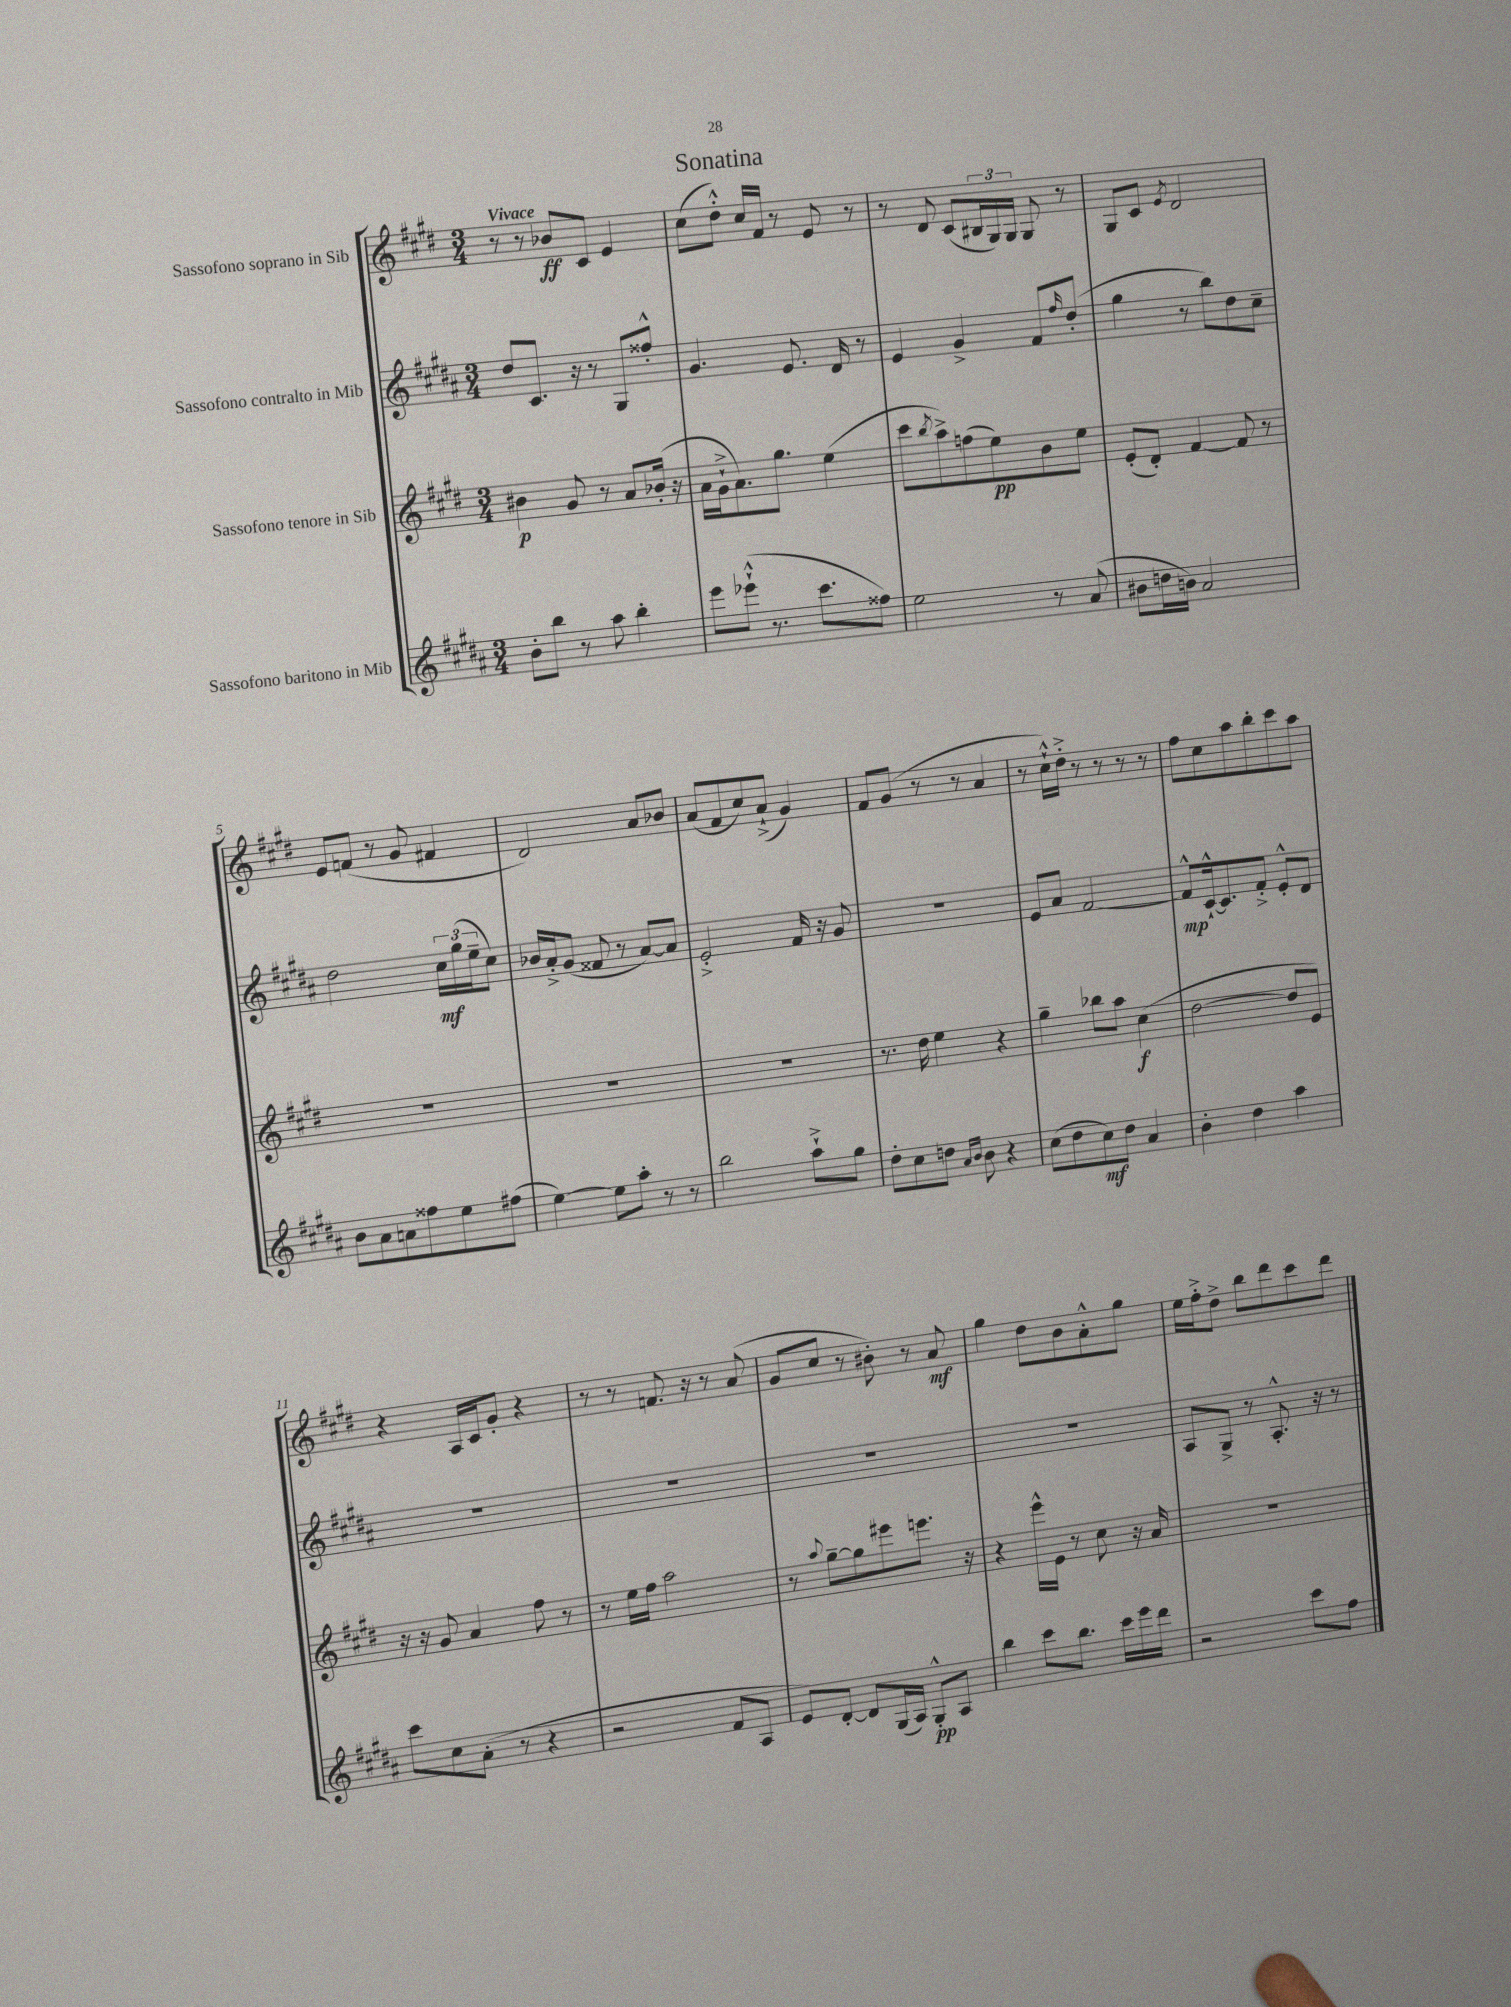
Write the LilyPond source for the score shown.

\header { title = "Sonatina" }
<<
\new StaffGroup <<
\new Staff = "s0" \with { instrumentName = "Sassofono soprano in Sib" } {
    \clef treble \key e \major \numericTimeSignature \time 3/4 \tempo "Vivace"
    r8 r8 bes'8\ff cis'8 e'4 |
    cis''8( dis''8-.-^) cis''16 fis'16 r8 e'8 r8 |
    r8 dis'8 cis'8( \tuplet 3/2 { bis16 gis16) gis16 } gis8 r8 |
    gis8 cis'8 \acciaccatura { e'8 } dis'2 |
    e'8 f'8( r8 gis'8 fis'4 |
    dis'2) a'8 bes'8 |
    a'8( fis'8 cis''8) a'8-!->( gis'4) |
    fis'8 gis'8( r8 r8 a'4 |
    r8 cis''16-!-^) dis''16-.-> r8 r8 r8 r8 |
    fis''8 cis''8 a''8 b''8-. cis'''8 a''8 |
    r4 a16 cis'16 gis'8-. r4 |
    r8 r8 f'8. r16 r8 a'8( |
    gis'8 cis''8 r8 bis'8-.) r8 a'8\mf |
    gis''4 dis''8 b'8 a'8-.-^ gis''8 |
    e''16 fis''16-.-> dis''8-> b''8 dis'''8 cis'''8 dis'''8 \bar "|." |
}
\new Staff = "s1" \with { instrumentName = "Sassofono contralto in Mib" } {
    \clef treble \key b \major \numericTimeSignature \time 3/4
    dis''8 cis'8. r16 r8 gis8 fisis''8-.-^ |
    gis'4. e'8. dis'16 r8 |
    e'4 gis'4-> fis'8 \grace { fis''16 } dis''8-.( |
    gis''4 r8 b''8) dis''8 cis''8-- |
    dis''2 \tuplet 3/2 { cis''16\mf gis''16( e''16-- } cis''8) |
    bes'16 ais'16-.-> gis'8( fisis'8 r8 ais'8~) ais'8 |
    e'2-.-> fis'16 r16 gis'8 |
    R2. |
    e'8 ais'8 fis'2~ |
    fis'8-^\mp cis'16~-!-^ cis'8. fis'8-.-> e'8-.-^ dis'8 |
    R2. |
    R2. |
    R2. |
    R2. |
    ais8 gis8-> r8 ais8.-.-^ r16 r8 \bar "|." |
}
\new Staff = "s2" \with { instrumentName = "Sassofono tenore in Sib" } {
    \clef treble \key e \major \numericTimeSignature \time 3/4
    bis'4\p gis'8 r8 a'8 bes'16-.( r16 |
    a'16 gis'16-!-> a'8.) gis''8. e''4( |
    cis'''8 \acciaccatura { b''8 } a''8->) f''8( e''8\pp) b'8 e''8 |
    e'8-.( dis'8-.) fis'4~ fis'8 r8 |
    R2. |
    R2. |
    R2. |
    r8. dis''16 e''4 r4 |
    gis''4-- bes''8 a''8 cis''4\f( |
    dis''2~ dis''8 e'8) |
    r16 r16 gis'8 a'4 fis''8 r8 |
    r8 e''16 fis''16 a''2 |
    r8 \appoggiatura { a''8 } gis''8~-- gis''8 eis'''8 e'''8. r16 |
    r4 e'''16-^ e'16 r8 cis''8 r16 a'16 |
    R2. \bar "|." |
}
\new Staff = "s3" \with { instrumentName = "Sassofono baritono in Mib" } {
    \clef treble \key b \major \numericTimeSignature \time 3/4
    b'8-. b''8 r8 ais''8 b''4-. |
    e'''8 ees'''8-!-^( r8. cis'''8. fisis''8) |
    e''2 r8 ais'8( |
    bis'8 d''16 b'16) ais'2 |
    b'8 ais'8 a'8 fisis''8 e''8 fis''8( |
    e''4~) e''8 ais''8-. r8 r8 |
    b''2 ais''8-!-> gis''8 |
    dis''8-. cis''8 d''8 \grace { ais'16 b'16 } b'8 r4 |
    cis''8( dis''8 cis''8\mf) dis''8 ais'4 |
    b'4-. dis''4 ais''4 |
    cis'''8 cis''8 ais'8-.( r8 r4 |
    r2 fis'8 ais8 |
    e'8) dis'8~-. dis'8 gis16( ais16) gis8-.-^\pp ais8 |
    b''4 cis'''8 b''8. cis'''16 e'''16 dis'''16 |
    r2 cis'''8 fis''8 \bar "|." |
}
>>
>>
